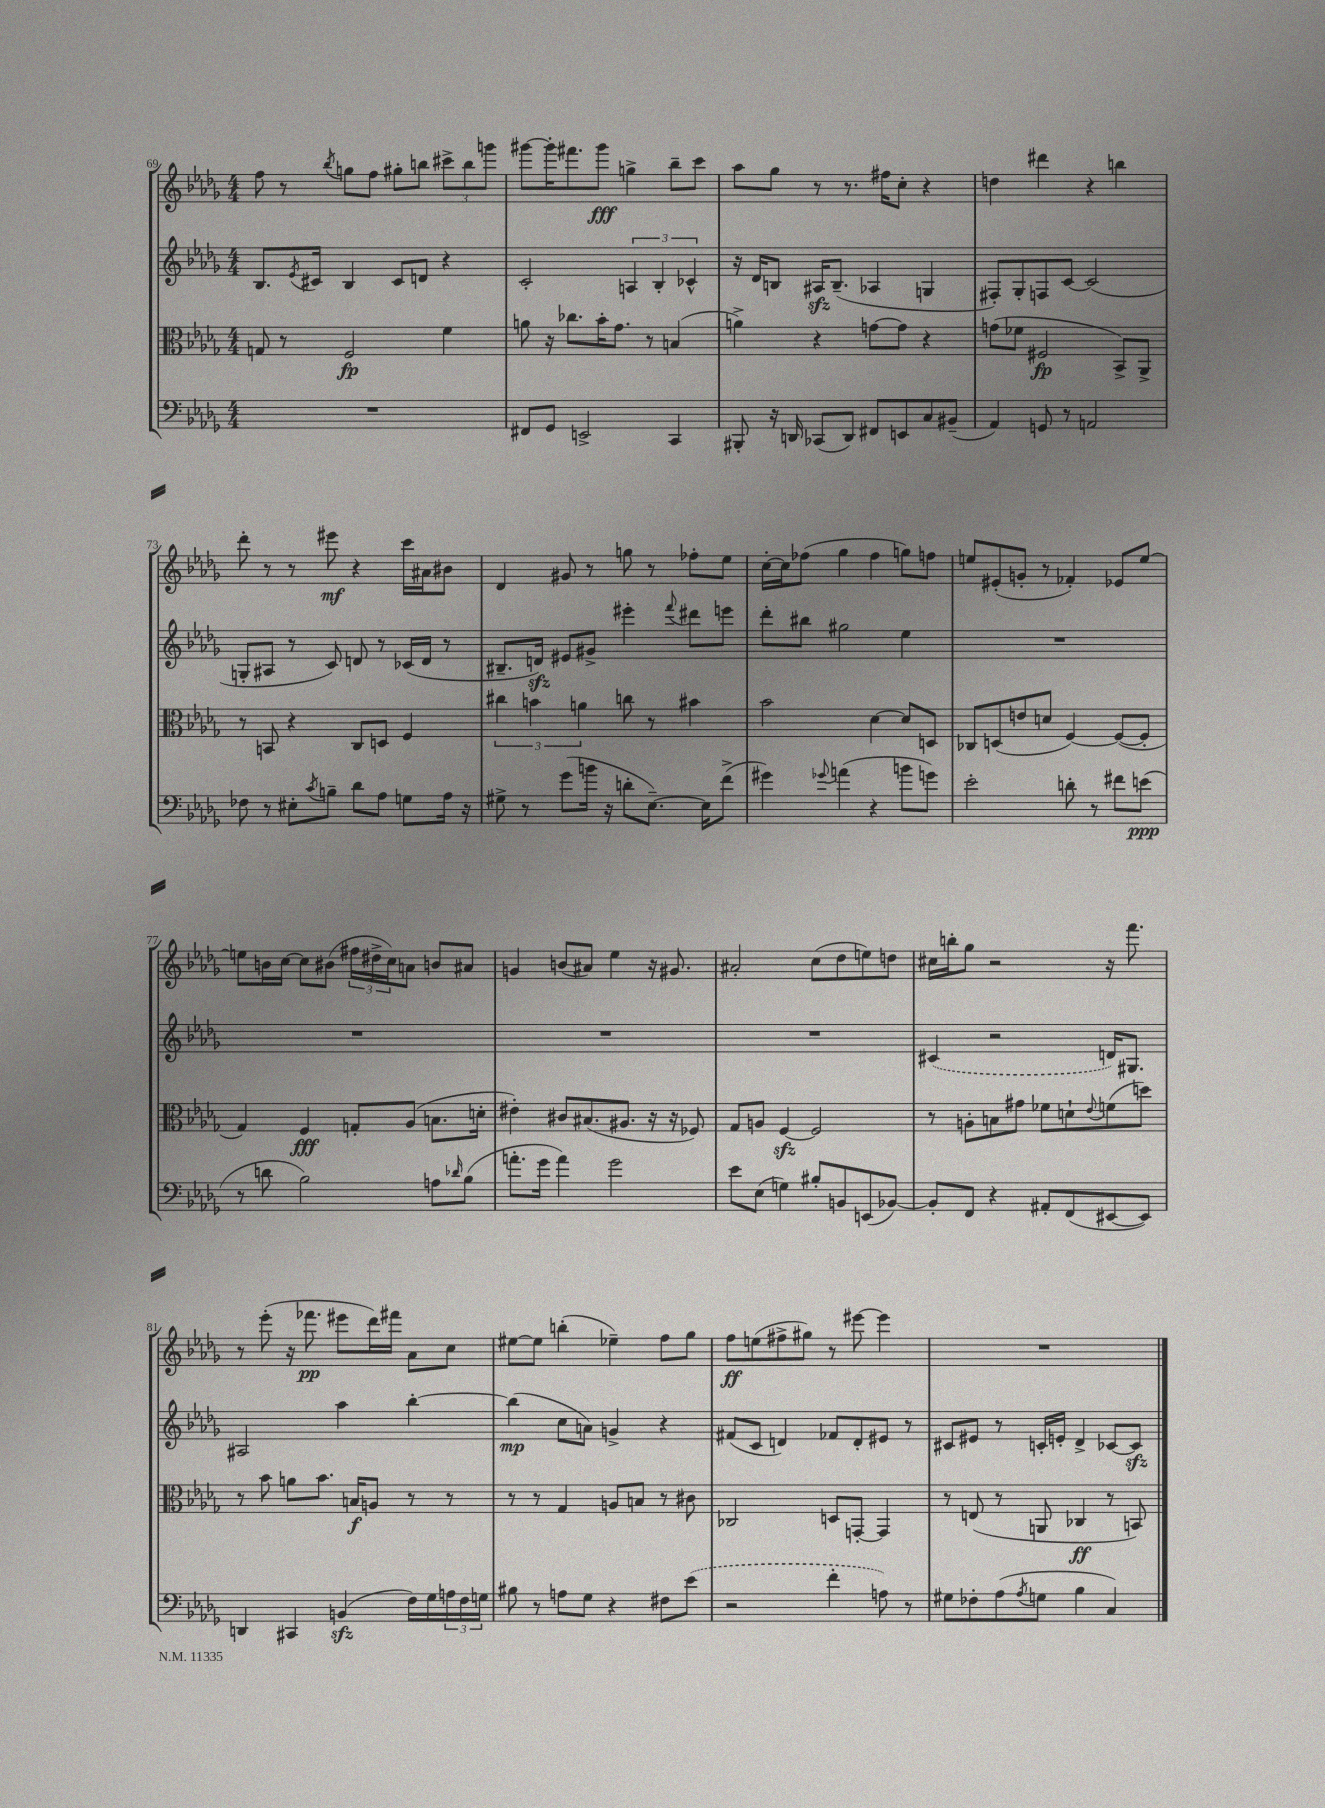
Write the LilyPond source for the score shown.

<<
\new StaffGroup <<
\new Staff = "s0" {
    \clef treble \key des \major \numericTimeSignature \time 4/4
    f''8 r8 \acciaccatura { bes''8 } g''8 f''8 gis''8-. b''8 \tuplet 3/2 { cis'''8-> b''8 g'''8 } |
    gis'''8~ gis'''16-. fis'''8. gis'''8\fff g''4-> bes''8-- c'''8 |
    aes''8 ges''8 r8 r8. fis''16 c''8-. r4 |
    d''4 dis'''4 r4 b''4 |
    des'''8-. r8 r8 eis'''8\mf r4 c'''16 ais'16 bis'8 |
    des'4 gis'8 r8 g''8 r8 fes''8-. ees''8 |
    c''16~-. c''16 fes''8( ges''4 fes''4 g''8) f''8 |
    e''8 eis'8-.( g'8-. r8 fes'4-.) ees'8 e''8~ |
    e''8 b'16 c''16~ c''8 bis'8( \tuplet 3/2 { fis''16 dis''16-> c''16) } a'8 b'8 ais'8 |
    g'4 b'8( ais'8) ees''4 r16 gis'8. |
    ais'2-. c''8( des''8 e''8) d''8 |
    cis''16 b''16-. ges''8 r2 r16 f'''8. |
    r8 ees'''8-.( r16 fes'''8.\pp eis'''8 des'''16) fis'''16 aes'8 c''8 |
    eis''8~ eis''8 b''4-.( ees''4--) f''8 ges''8 |
    f''8\ff e''8( fis''8-> gis''8) r8 eis'''8~ eis'''4 |
    R1 \bar "|." |
}
\new Staff = "s1" {
    \clef treble \key des \major \numericTimeSignature \time 4/4
    bes8. \acciaccatura { ees'8 } cis'16 bes4 cis'8 d'8 r4 |
    c'2-. \tuplet 3/2 { a4 bes4-. ces'4-^ } |
    r16 des'16 b8 ais16\sfz b8.--( aes4 g4 |
    fis8-.) ges8-. f8 c'8~ c'2( |
    g8-. ais8 r8 c'8) d'8 r8 ces'16( d'16 r8 |
    bis8.-- d'16\sfz) eis'8 gis'8-> eis'''4-. \appoggiatura { f'''8 } dis'''8 e'''8 |
    des'''8-. bis''8 gis''2 ees''4 |
    R1 |
    R1 |
    R1 |
    R1 |
    \once \slurDashed cis'4( r2 d'16) gis8. |
    ais2 aes''4 bes''4~-. |
    bes''4\mp( c''8 a'8) g'4-> r4 |
    fis'8( c'8 d'4) fes'8 d'8-. eis'8 r8 |
    cis'8 eis'8 r8 c'16-. e'16-. des'4-> ces'8~ ces'8\sfz \bar "|." |
}
\new Staff = "s2" {
    \clef alto \key des \major \numericTimeSignature \time 4/4
    g8 r8 f2\fp f'4 |
    a'8 r16 ces''8. bes'16-. ges'8. r8 b4( |
    a'4->) r4 g'8~ g'8 r4 |
    g'8( fes'8 fis2\fp bes,8->) aes,8-> |
    r8 b,8 r4 c8 d8 f4 |
    \tuplet 3/2 { cis''4 b'4 a'4 } c''8 r8 bis'4 |
    bes'2 des'4~ des'8 d8 |
    ces8 d8( e'8 d'8 f4~) f8~( f8-. |
    ges4) f4\fff g8-. aes8( b8. d'16-. |
    eis'4-.) cis'8 bis8.( ais8. r16 r16 fes8) |
    ges8 a8 f4~\sfz f2 |
    r8 a8-. b8 gis'8 fes'8 d'8-! \appoggiatura { ees'8 } f'8( d''8) |
    r8 bes'8 a'8 bes'8. b16\f a8 r8 r8 |
    r8 r8 ges4 a8 b8 r8 cis'8 |
    ces2 d8 g,8~-. g,4 |
    r8 e8( r8 a,8 ces4\ff r8 b,8) \bar "|." |
}
\new Staff = "s3" {
    \clef bass \key des \major \numericTimeSignature \time 4/4
    R1 |
    fis,8 ges,8 e,2-> c,4 |
    bis,,8-. r16 d,16 ces,8( d,8) fis,8 e,8 c8 bis,8--( |
    aes,4) g,8 r8 a,2 |
    fes8 r8 eis8-. \acciaccatura { c'8 } b8-- des'8 aes8 g8 aes16 r16 |
    gis8-> r8 ges'8( b'16 r16 d'8-. ees8.~--) ees16 f'8->( |
    gis'4) \appoggiatura { ges'8 } a'4( r4 b'8 g'8) |
    ees'2-. d'8-. r8 fis'8 e'8\ppp( |
    r8 d'8 bes2) a8 \grace { des'16 } bes8( |
    a'8.-. ges'16 a'4) ges'2 |
    ees'8 ees8( g4) bis8-. b,8 e,8( bes,8~) |
    bes,8-. f,8 r4 ais,8-. f,8( eis,8~ eis,8) |
    d,4 cis,4 b,4\sfz( f16) ges16 \tuplet 3/2 { a16 f16 g16 } |
    bis8 r8 a8 ges8 r4 fis8 \once \slurDashed ees'8( |
    r2 f'4-. a8) r8 |
    gis8 fes8-. aes8( \acciaccatura { aes8 } g8 bes4 c4) \bar "|." |
}
>>
>>
\layout { \context { \Score currentBarNumber = #69 } }
